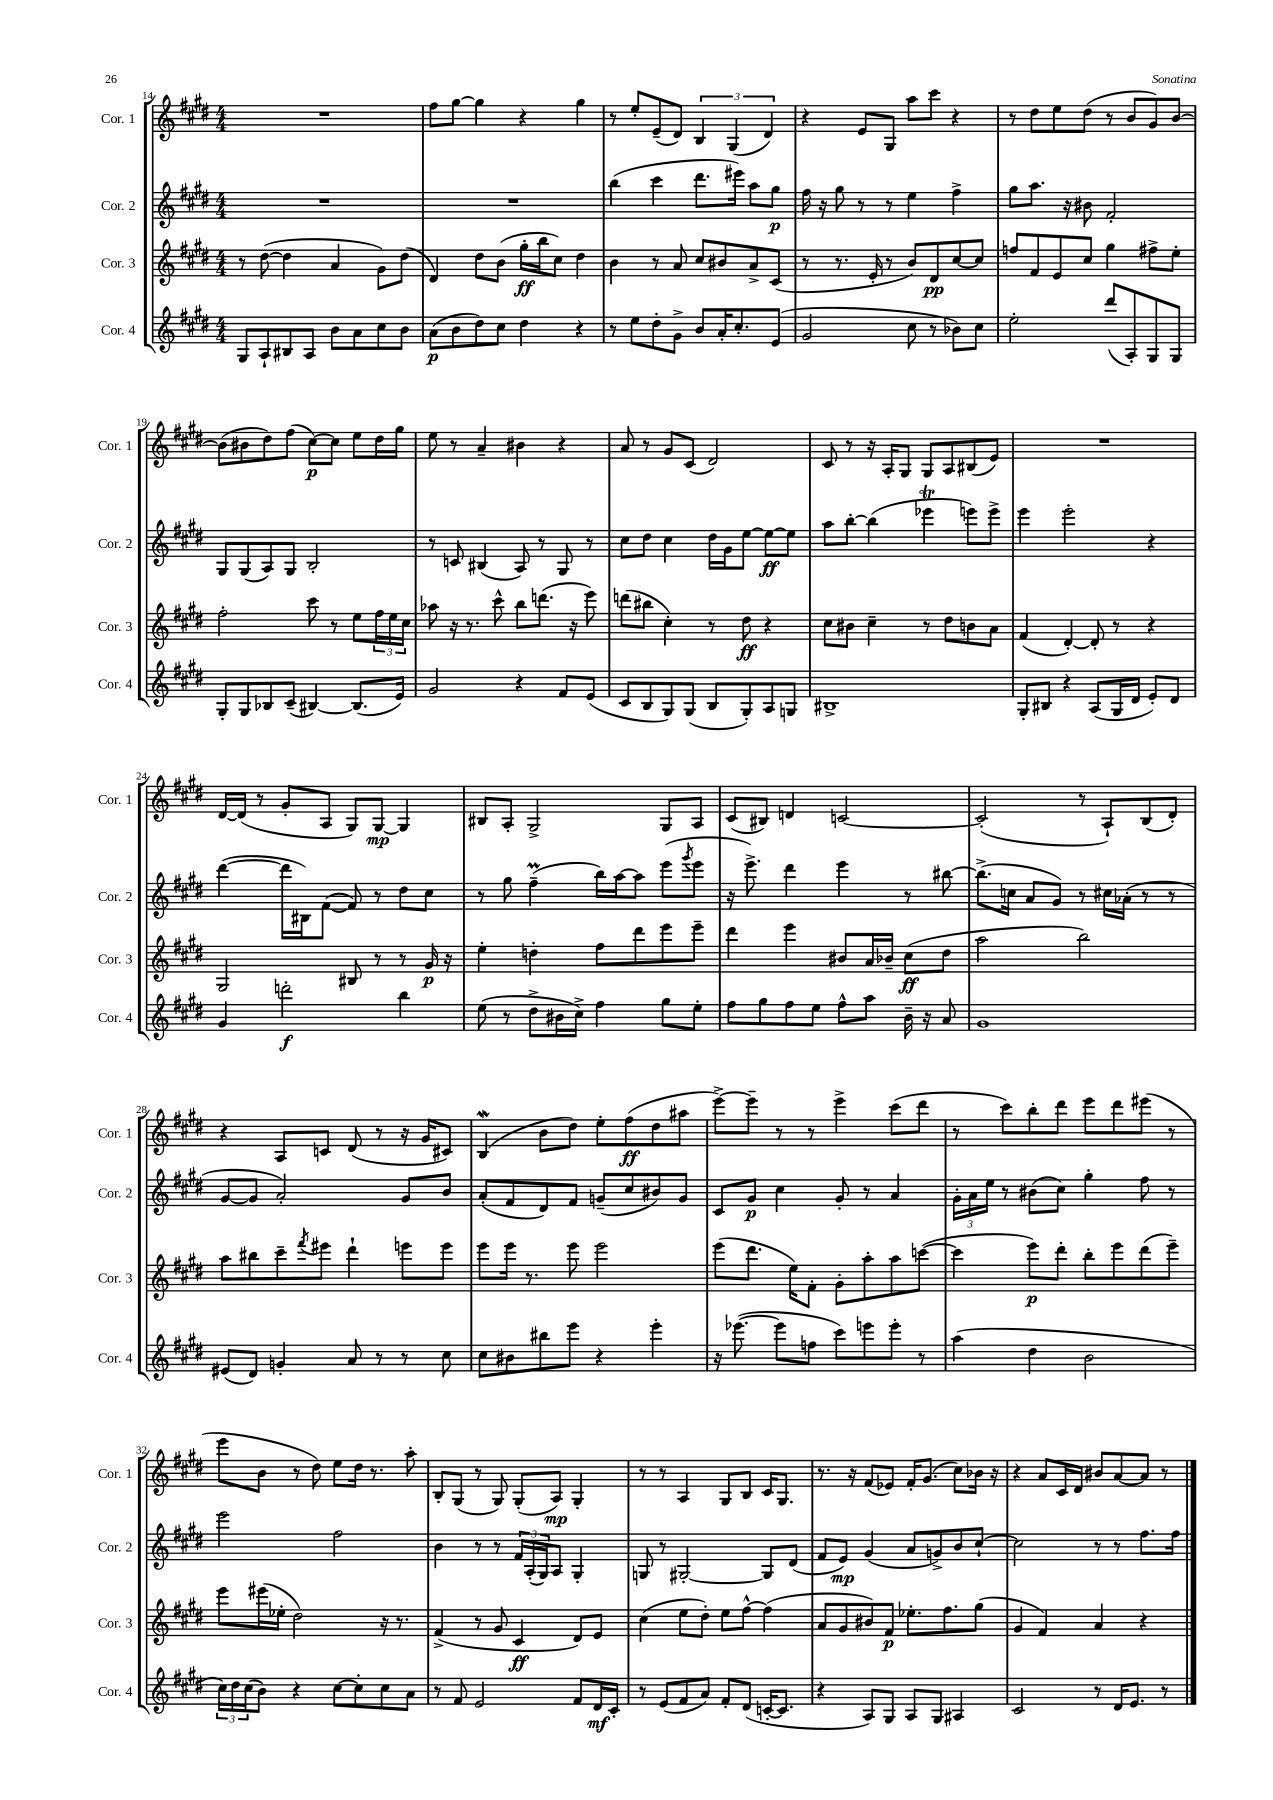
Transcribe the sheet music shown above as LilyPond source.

<<
\new StaffGroup <<
\new Staff = "s0" \with { instrumentName = "Cor. 1" shortInstrumentName = "Cor. 1" } {
    \clef treble \key e \major \numericTimeSignature \time 4/4
    R1 |
    fis''8 gis''8~ gis''4 r4 gis''4 |
    r8 e''8-. e'8--( dis'8) \tuplet 3/2 { b4 gis4( dis'4) } |
    r4 e'8 gis8 a''8 cis'''8 r4 |
    r8 dis''8 e''8 dis''8( r8 b'8 gis'8) b'8~ |
    b'8( bis'8 dis''8) fis''8( cis''8~\p) cis''8 e''8 dis''16 gis''16 |
    e''8 r8 a'4-- bis'4 r4 |
    a'8 r8 gis'8 cis'8( dis'2) |
    cis'8 r8 r16 a16-. gis8 gis8 a8 bis8( e'8) |
    R1 |
    dis'16~ dis'16( r8 gis'8-. a8 gis8) gis8~\mp gis4 |
    bis8 a8-. gis2-> gis8 a8 |
    cis'8( bis8) d'4 c'2~ |
    c'2-.( r8 a8-!) b8( dis'8-.) |
    r4 a8 c'8 dis'8( r8 r16 gis'16 cis'8) |
    b4\mordent( b'8 dis''8) e''8-. fis''8\ff( dis''8 ais''8 |
    e'''8~->) e'''8-- r8 r8 e'''4-> cis'''8( dis'''8 |
    r8 cis'''8) b''8-. dis'''8 e'''8 dis'''8 eis'''8( r8 |
    e'''8 b'8 r8 dis''8) e''8 dis''16 r8. a''8-. |
    b8-. gis8( r8 gis8) gis8-.( a8\mp) gis4-. |
    r8 r8 a4 gis8 b8 cis'16 gis8. |
    r8. r16 fis'8( ees'8) fis'16-. gis'8.( cis''8) bes'16 r16 |
    r4 a'8 cis'16 dis'16 bis'8 a'8~ a'8 r8 \bar "|." |
}
\new Staff = "s1" \with { instrumentName = "Cor. 2" shortInstrumentName = "Cor. 2" } {
    \clef treble \key e \major \numericTimeSignature \time 4/4
    R1 |
    R1 |
    b''4( cis'''4 dis'''8. eis'''16) a''8 gis''8\p |
    fis''16 r16 gis''8 r8 r8 e''4 fis''4-> |
    gis''8 a''8. r16 bis'8 fis'2-. |
    gis8 gis8( a8) gis8 b2-. |
    r8 c'8 bis4( a8) r8 gis8 r8 |
    cis''8 dis''8 cis''4 dis''16 gis'16 e''8~ e''8~\ff e''8 |
    a''8 b''8~-. b''4( ees'''4\trill e'''8) e'''8-> |
    e'''4 e'''2-. r4 |
    dis'''4~( dis'''16 bis16) fis'8~( fis'8) r8 dis''8 cis''8 |
    r8 gis''8 fis''4--\prall( b''16) a''16~ a''8 e'''8( \acciaccatura { gis'''8 } e'''8 |
    r16 e'''8.->) dis'''4 e'''4 r8 bis''8~ |
    bis''8.->( c''16 a'8 gis'8) r8 cis''16 aes'16-.( r8 r8 |
    gis'8~ gis'8 a'2-.) gis'8 b'8 |
    a'8-.( fis'8 dis'8) fis'8 g'8--( cis''8 bis'8) g'8 |
    cis'8 gis'8\p cis''4 gis'8-. r8 a'4 |
    \tuplet 3/2 { gis'16-. a'16 e''16 } r8 bis'8( cis''8) gis''4-. fis''8 r8 |
    e'''2 fis''2 |
    b'4 r8 r8 \tuplet 3/2 { fis'16 a16-.( gis16) } a8 gis4-. |
    g8 r8 gis2~-. gis8 dis'8( |
    fis'8 e'8\mp) gis'4( a'8 g'8->) b'8 cis''8~-! |
    cis''2 r8 r8 fis''8. fis''16 \bar "|." |
}
\new Staff = "s2" \with { instrumentName = "Cor. 3" shortInstrumentName = "Cor. 3" } {
    \clef treble \key e \major \numericTimeSignature \time 4/4
    r8 dis''8~( dis''4 a'4 gis'8) dis''8( |
    dis'4) dis''8 b'8( gis''16-.\ff b''16 cis''8) dis''4 |
    b'4 r8 a'8 cis''8 bis'8 a'8-> cis'8( |
    r8 r8. e'16-. r8 b'8) dis'8\pp cis''8~ cis''8 |
    f''8 fis'8 e'8 cis''8 gis''4 fis''8-> e''8-. |
    fis''2-. cis'''8 r8 e''8 \tuplet 3/2 { fis''16 e''16 cis''16 } |
    aes''8 r16 r8. cis'''8-^ b''8 d'''8.( r16 e'''8) |
    d'''8( bis''8 cis''4-.) r8 dis''8\ff r4 |
    cis''8 bis'8 cis''4-- r8 dis''8 b'8 a'8 |
    fis'4( dis'4~-.) dis'8-. r8 r4 |
    gis2 bis8 r8 r8 gis'16\p r16 |
    e''4-. d''4-. fis''8 dis'''8 e'''8 e'''8-- |
    dis'''4 e'''4 bis'8 a'16 bes'16-- cis''8\ff( dis''8 |
    a''2 b''2) |
    a''8 bis''8 cis'''8-- \acciaccatura { fis'''8 } eis'''8 dis'''4-! e'''8 e'''8 |
    e'''8 e'''16 r8. e'''8 e'''2 |
    e'''8( dis'''8. e''16) fis'8-. gis'8-. a''8-. a''8 c'''8~( |
    c'''4 e'''8\p) dis'''8-. b''8-. e'''8 dis'''8( e'''8--) |
    e'''8 eis'''16( ees''16-. dis''2) r16 r8. |
    fis'4->( r8 gis'8 cis'4\ff dis'8) e'8 |
    cis''4( e''8 dis''8-.) e''8 fis''8~-^ fis''4( |
    a'8 gis'8 bis'8) fis'8\p ees''8.-. fis''8. gis''8( |
    gis'4 fis'4) a'4 r4 \bar "|." |
}
\new Staff = "s3" \with { instrumentName = "Cor. 4" shortInstrumentName = "Cor. 4" } {
    \clef treble \key e \major \numericTimeSignature \time 4/4
    gis8 a8-! bis8 a8 b'8 a'8 cis''8 b'8 |
    a'8\p( b'8 dis''8) cis''8 dis''4 r4 |
    r8 e''8 dis''8-. gis'8-> b'8 a'16-. cis''8.-. e'8( |
    gis'2 cis''8 r8 bes'8) cis''8 |
    e''2-. dis'''8( a8-.) gis8 gis8 |
    gis8-. gis8 bes8 cis'8--( bis4~) bis8.( e'16) |
    gis'2 r4 fis'8 e'8( |
    cis'8 b8 gis8) gis8( b8 gis8-.) a8 g8 |
    bis1-> |
    gis8-. bis8 r4 a8( gis16 dis'16 e'8-.) dis'8 |
    gis'4 d'''2-.\f b''4 |
    e''8( r8 dis''8-> bis'16 cis''16->) fis''4 gis''8 e''8-. |
    fis''8 gis''8 fis''8 e''8 fis''8-^ a''8 b'16-- r16 a'8 |
    gis'1 |
    eis'8( dis'8) g'4-. a'8 r8 r8 cis''8 |
    cis''8 bis'8 bis''8 e'''8 r4 e'''4-. |
    r16 ees'''8.~( ees'''8 f''8 cis'''8) e'''8 e'''8-. r8 |
    a''4( dis''4 b'2 |
    \tuplet 3/2 { cis''16) dis''16 cis''16( } b'8) r4 cis''8~ cis''8-. cis''8 a'8 |
    r8 fis'8 e'2 fis'8 dis'16\mf cis'16-. |
    r8 e'8( fis'8 a'8) fis'8-. dis'8( c'16~-. c'8. |
    r4 a8) gis8 a8 gis8 ais4 |
    cis'2 r8 dis'16 e'8. r8 \bar "|." |
}
>>
>>
\layout { \context { \Score currentBarNumber = #14 } }
